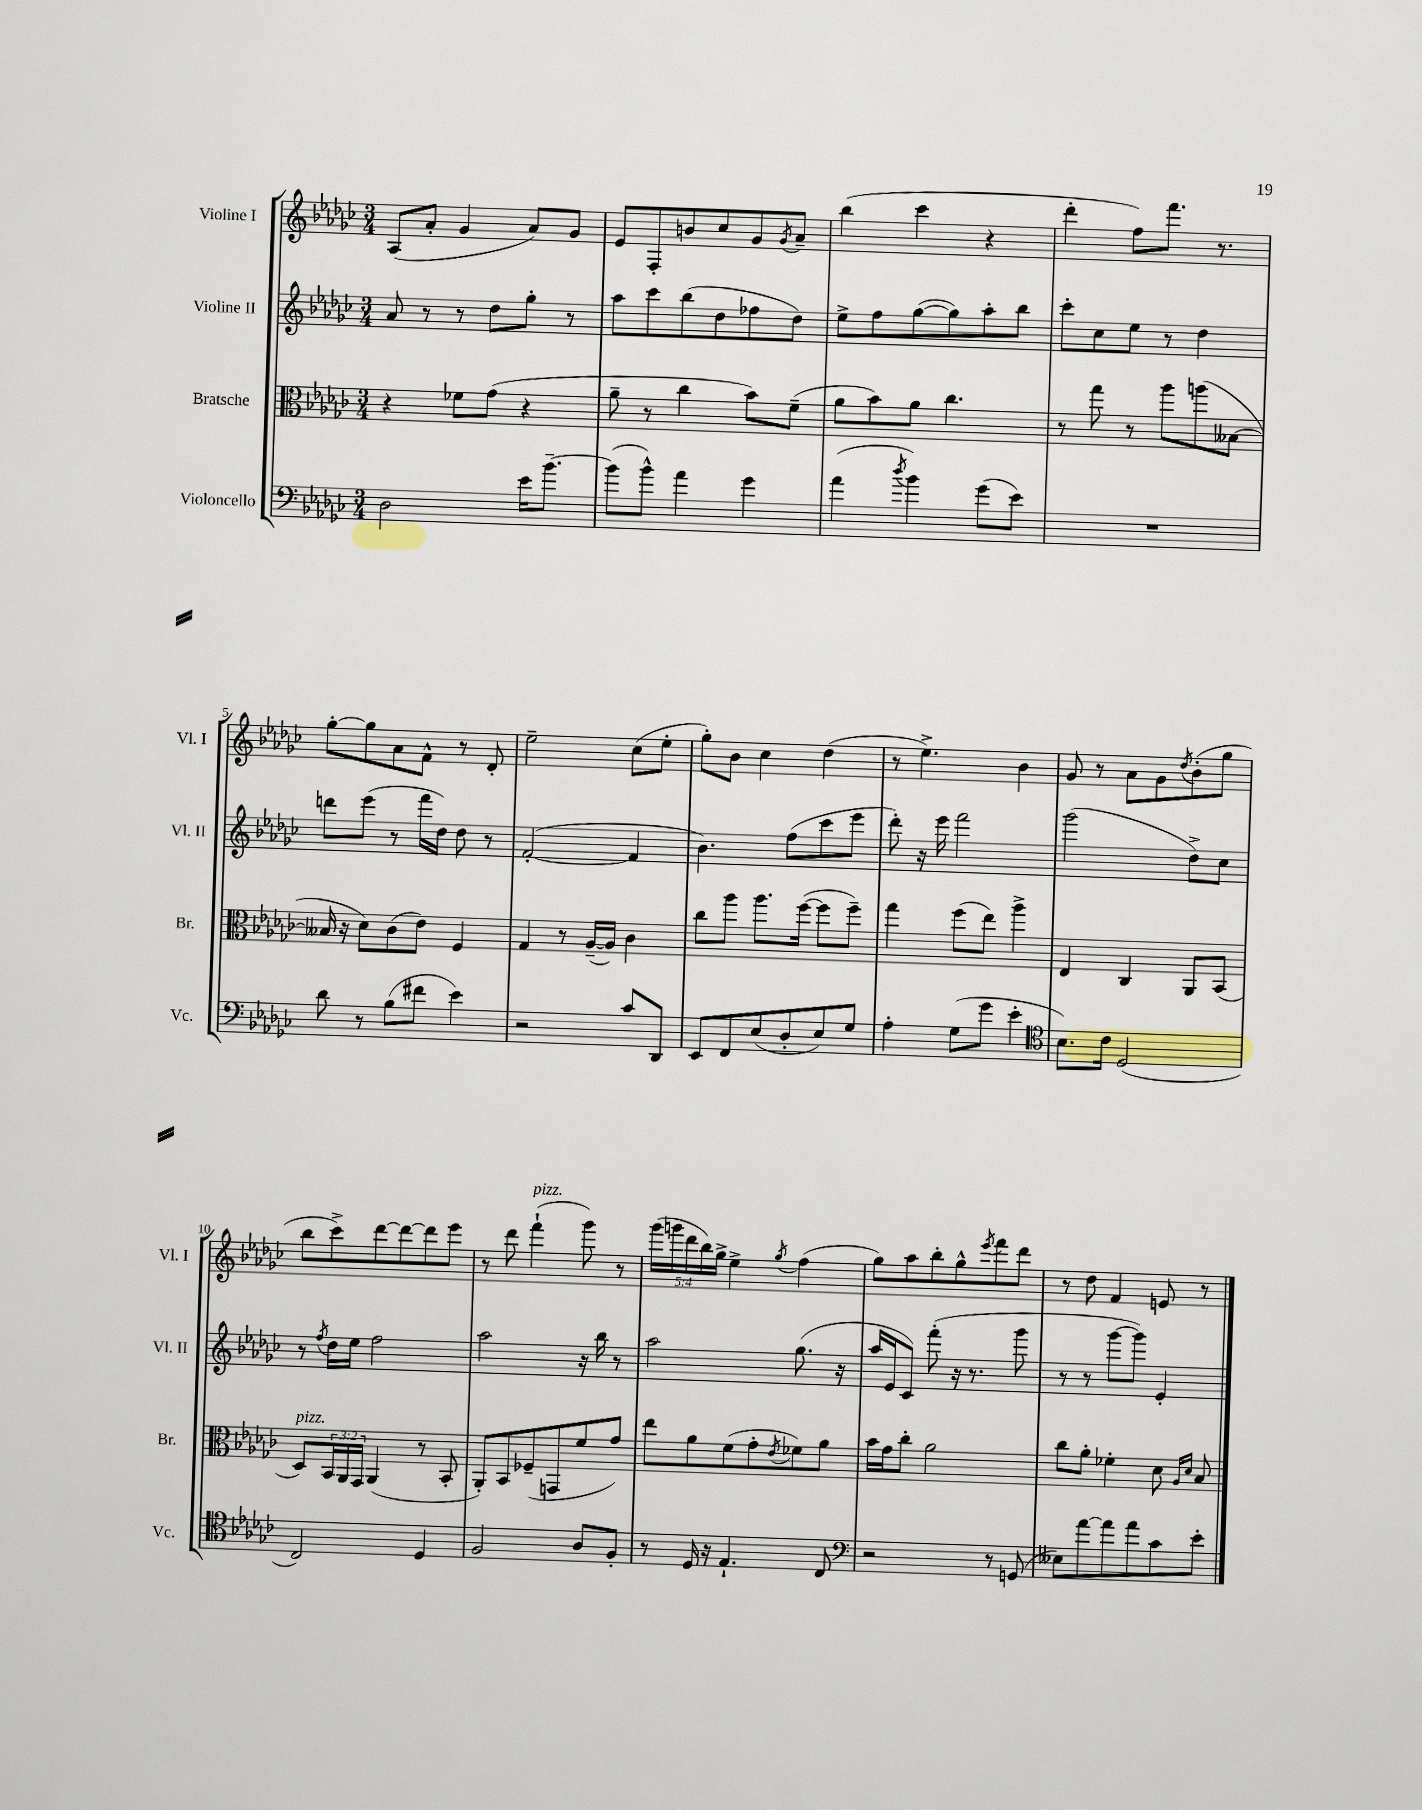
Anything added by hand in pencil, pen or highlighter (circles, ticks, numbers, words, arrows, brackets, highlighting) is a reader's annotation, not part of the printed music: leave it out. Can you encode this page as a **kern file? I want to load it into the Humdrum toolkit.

**kern	**kern	**kern	**kern
*part4	*part3	*part2	*part1
*staff4	*staff3	*staff2	*staff1
*I"Violoncello	*I"Bratsche	*I"Violine II	*I"Violine I
*I'Vc.	*I'Br.	*I'Vl. II	*I'Vl. I
*clefF4	*clefC3	*clefG2	*clefG2
*k[b-e-a-d-g-c-]	*k[b-e-a-d-g-c-]	*k[b-e-a-d-g-c-]	*k[b-e-a-d-g-c-]
*M3/4	*M3/4	*M3/4	*M3/4
=1	=1	=1	=1
2D-\	4r	8a-/	(8A-/L
.	.	8r	8a-'/J
.	8f-X\L	8r	4g-/
.	(8g-\J	8dd-\L	.
16e-\KL	4r	8gg-'\J	8a-/L)
[8.b-~\J	.	.	.
.	.	8r	8g-/J
=2	=2	=2	=2
(8b-\L]	8a-~\	8aa-\L	8e-/L
8b-^^\J)	8r	8ccc-\	8F'/
4a-\	4cc-\	(8bb-\	8bn/
.	.	8dd-\	8cc-/
4g-\	8b-\L)	8ff-X\	8g-/
.	.	.	8qg-/
.	(8f~\J	8dd-\J)	8a-~/J
=3	=3	=3	=3
(4a-\	8a-\L	8ee-^\L	(4bb-\
.	8b-\)	8ff\	.
8qdd-/	.	.	.
4b-\)	8a-\J	([8gg-\	4ccc-\
.	4.cc-\	8gg-\])	.
(8g-\L	.	8aa-'\	4r
8e-\J)	.	8bb-\J	.
=4	=4	=4	=4
2.r	8r	8ccc-'\L	4ddd-'\
.	8gg-\	8cc-\	.
.	8r	8ee-\J	8ff\L)
.	8aa-\L	8r	8.fff\J
.	(8aan\	4dd-\	.
.	.	.	8.r
.	[8B--X\J	.	.
!!LO:LB:g=z
=5	=5	=5	=5
8d-\	16B--X/]	8dddn\L	[8gg-'\L
.	16r	.	.
8r	8d-\L)	(8eee-\J	8gg-\]
(8B-\L	(8c-\	8r	8a-\
8f#X\J	8e-\J)	16fff\LL	8f^^\J
.	.	16dd-\JJ)	.
4e-\)	4F/	8dd-\	8r
.	.	8r	8d-'/
=6	=6	=6	=6
2r	4G-/	([2f'/	2ee-~\
.	8r	.	.
.	([16A-~/LL	.	.
.	16A-/JJ])	.	.
8c-/L	4c-\	4f/]	(8cc-\L
8DD-/J	.	.	8ee-'\J
=7	=7	=7	=7
8EE-/L	8cc-\L	4.b-\)	8gg-'\L)
8FF/	8aa-\J	.	8b-\J
(8E-/	8.aa-\L	.	4cc-\
8D-'/	.	(8ff\L	.
.	([16ff\Jk	.	.
8E-/)	8ff\L]	8ccc-\	(4dd-\
8G-/J	8ff~\J)	8eee-\J	.
=8	=8	=8	=8
4A-'\	4gg-\	8ddd-'\)	8r
.	.	16r	4.ee-^\)
.	.	16eee-\	.
(8G-\L	(8ff\L	2fff\	.
8g-\J	8ee-\J)	.	.
4e-'\	4aa-^\	.	4b-\
=9	=9	=9	=9
*clefC4	*	*	*
8.B-\L)	4E-/	(2ggg-\	8g-/
.	.	.	8r
16c-\Jk	.	.	.
(2D-/	4C-/	.	8a-\L
.	.	.	8g-\
.	.	.	8qdd-/
.	8AA-/L	8dd-^\L)	(8b-'\
.	(8BB-/J	8cc-\J	8gg-\J
!!LO:LB:g=z
=10	=10	=10	=10
!	!LO:TX:a:i:t=pizz.	!	!
2C-/)	8D-/L)	8r	8bb-\L
.	.	8qff/	.
.	24BB-/L	16dd-\LL	8ccc-^\)
.	24AA-/	.	.
.	.	16ee-\JJ	.
.	24GG-/JJ	.	.
.	(4AA-/	2ff\	[8ddd-\
.	.	.	8ddd-\_
4D-/	8r	.	8ddd-\]
.	8BB-'/	.	8eee-\J
=11	=11	=11	=11
2F/	8AA-'/L)	2aa-\	8r
.	8BB-/	.	8ddd-\
!	!	!	!LO:TX:a:i:t=pizz.
.	(8F-X~/	.	(4fff`\
.	8GGn/	.	.
8A-/L	8f/	16r	8ggg-\)
.	.	16bb-\	.
8F'/J	8g-/J)	8r	8r
=12	=12	=12	=12
8r	8ee-\L	2aa-\	(20ggg-\LL
.	.	.	20gggn\
.	.	.	20ddd-\
16D-/	8a-\	.	.
.	.	.	20bb-\)
16r	.	.	.
.	.	.	20gg-^\JJ
4.E-`/	(8f\	.	4ee-^\
.	8g-'\	.	.
.	8qe-/	.	8qgg-/
.	8f-X\)	(8.gg-\	(4ff\
8C-/	8a-\J	.	.
.	.	16r	.
=13	=13	=13	=13
*clefF4	*	*	*
2r	16b-\LL	16aa-/LL	8gg-\L)
.	16g-\J	16e-/J	.
.	8cc-'\J	8c-/J)	8aa-\
.	2a-\	(8fff'\	8bb-'\
.	.	16r	8gg-^^\
.	.	8.r	.
.	.	.	8qeee-/
8r	.	.	8fff\
(8GGn/	.	8ggg-\	8ddd-\J
=14	=14	=14	=14
8E--X\L)	8cc-\L	8r	8r
[8a-\	8a-'\J	8r	8dd-\
8a-\]	4f-X'\	[8ggg-\L	4f/
8a-\	.	8ggg-\J])	.
8c-\	8d-\	4e-'/	8en/
.	16qqA-/LL	.	.
.	16qqd-/JJ	.	.
8e-'\J	8B-/	.	8r
==	==	==	==
*-	*-	*-	*-
